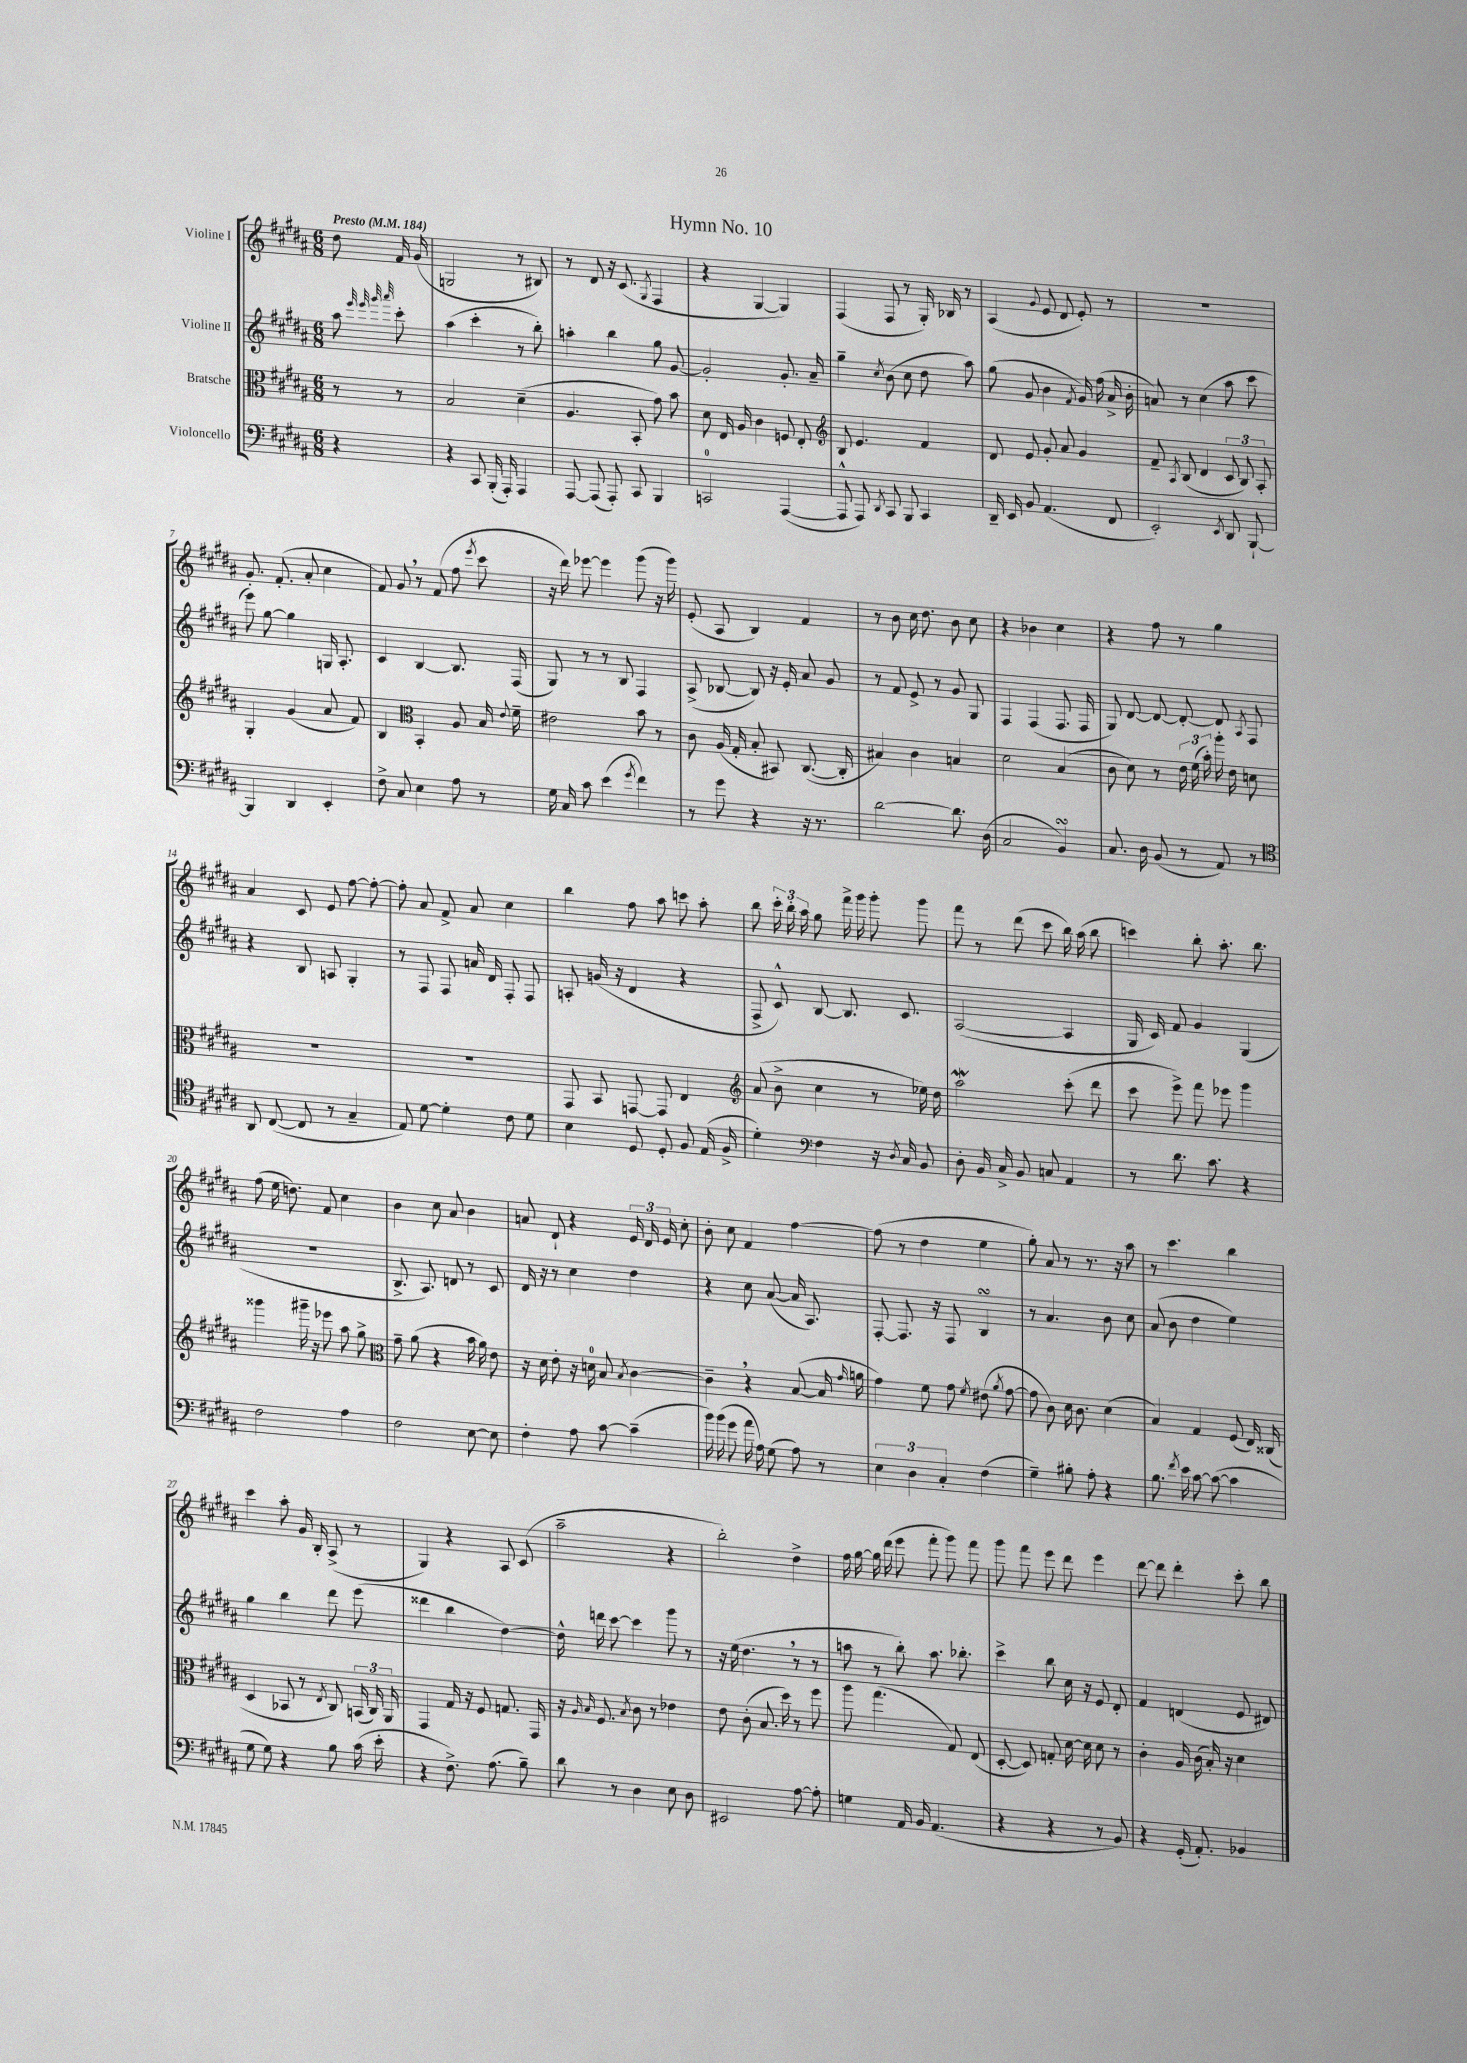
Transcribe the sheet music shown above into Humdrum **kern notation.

**kern	**kern	**kern	**kern
*staff4	*staff3	*staff2	*staff1
*clefF4	*clefC3	*clefG2	*clefG2
*k[f#c#g#d#a#]	*k[f#c#g#d#a#]	*k[f#c#g#d#a#]	*k[f#c#g#d#a#]
*M6/8	*M6/8	*M6/8	*M6/8
*MM184	*MM184	*MM184	*MM184
4r	8r	8aa#	8dd#
.	.	32qqeee	.
.	.	32qqeee	.
.	.	32qqggg#	.
.	.	32qqaaa#	.
.	8r	8ccc#'	16f#
.	.	.	(16g#
=	=	=	=
4r	2B	(4aa#	2G
8CC#	.	4ccc#'	.
(16BBB'	.	.	.
16AAA#')	.	.	.
4AAA#	(4d#~	8r	8r
.	.	8bb')	8B#)
=	=	=	=
[8AAA#	4.A#	4aa'	8r
(8AAA#]	.	.	8d#
8AAA#')	.	4bb	16r
.	.	.	(8.c#
8CC#	8BB'	.	.
.	.	.	8qG#
4BBB	8g#)	8gg#	4F#
.	8b	[8g#	.
=	=	=	=
2CC	8d#	2g#']	4r
.	16E	.	.
.	16A#	.	.
.	4c#	.	[4G#
([4AAA#	8F	8.g#'	4G#])
.	8E'	.	.
.	.	16a#~	.
=	=	=	=
*	*clefG2	*	*
8AAA#^^]	8B	4gg#~	(4F#
8AAA#)	4.e	.	.
8qDD#	.	8qcc#	.
8CC#	.	(8b	8F#
8BBB	.	8cc#	8r
4CC#	4f#	8dd#	16G#')
.	.	.	16B-
.	.	8aa#)	8r
=	=	=	=
16DD#~	8d#	(8gg#	(4A#
16EE	.	.	.
8BB	8e	8g#	.
.	.	.	8qqg#
(4.AA#	8g#'	4b	8e
.	8a#	.	8d#
.	.	8qf#	.
.	4g#	16g#)	8e')
.	.	(16ff#	.
8FF#	.	16a#^	8r
.	.	16b'	.
=	=	=	=
2EE')	8f#~	8a)	2.r
.	8qA#	.	.
.	(8B	8r	.
.	4d#	(4cc#	.
8qEE	.	.	.
8DD#	12c#	8aa#	.
.	12B)	.	.
[8BBB`	.	8ccc#	.
.	12A#'	.	.
=	=	=	=
4BBB]	4G#'	8eee)	8.g#'
.	.	[8gg#	.
.	.	.	(8.f#'
4DD#	(4g#	4gg#]	.
.	.	.	8a#'
4EE'	8a#	16G	4cc#
.	.	8.A#'	.
.	8f#)	.	.
=	=	=	=
8F#^	4B	4c#	8f#)
8C#	.	.	8g#
*	*clefC3	*	*
4E	4BB'	[4B	8r
.	.	.	(8f#
8A#	8A#	8.B]	8ff#
.	.	.	8qeee
8r	16B	.	8ccc#
.	8qqe	.	.
.	16f#~	(16F#	.
=	=	=	=
16G#	2e#	8G#)	16r
16C#	.	.	16ddd#)
8c#	.	8r	[8eee-
(4e	.	8r	4eee-]
.	.	8B	.
8qg#	.	.	.
4f#)	8b	4F#	(8ggg#
.	8r	.	16r
.	.	.	16ggg#)
=	=	=	=
8r	8c#	(8A#^	(8e'
8g#	(16A#	[8B-	8A#
.	16G#'	.	.
4r	8B'	8B-])	4B)
.	8BB#)	16r	.
.	.	16e'	.
16r	([8.C#	8a#	4f#
8.r	.	.	.
.	.	8g#	.
.	16C#']	.	.
=	=	=	=
[2d#	4B#)	8r	8r
.	.	8f#	8b
.	4c#	8e^	16cc#
.	.	.	8.dd#
.	.	8r	.
8.d#]	4B	8g#	8b
.	.	8G#	8cc#
(16D#	.	.	.
=	=	=	=
2C#	2d#	4F#	4r
.	.	(4F#	4b-
4BB)	(4B	8.F#	4cc#
.	.	16F#	.
=	=	=	=
8.C#	8c#	8G#)	4r
.	8d#)	[8d#	.
16D#	.	.	.
(8BB	8r	8d#_	8ff#
8r	24e	8d#'_	8r
.	(24f#	.	.
.	24b')	.	.
8AA#)	16aa#'	8d#]	4gg#
.	16e	.	.
.	.	8qA#	.
8r	8d	8F#	.
=	=	=	=
*clefC4	*	*	*
8AA#	2.r	4r	4a#
([8C#	.	.	.
8C#]	.	8B	8c#
8r	.	8A	8e
4G#~	.	4G#'	[8ff#
.	.	.	8ff#'_
=	=	=	=
8E)	2.r	8r	8ff#']
[8d#	.	8F#	8a#
4d#']	.	8F#	8f#^
.	.	16a	8a#
.	.	16d#	.
8c#	.	8F#'	4cc#
8d#	.	8F#	.
=	=	=	=
4B	8GG#	8A'	4bb
.	8BB	(16g	.
.	.	16r	.
8D#	[8GG	4d#	8ff#
8D#'	8GG]	.	8aa#
8F#	4E	4r	8ccc
(16E	.	.	8aa#'
16F#^	.	.	.
=	=	=	=
*	*clefG2	*	*
4d#')	(8a#	8F#^	8bb
.	8b^	8c#^^)	24ccc#'
.	.	.	24bb'
.	.	.	24aa#
*clefF4	*	*	*
4F#	4cc#	[8B	8gg#
.	.	8.B]	16fff#^
.	.	.	16ggg#
16r	8r	.	8ggg#'
8qD#	.	.	.
16C#	.	8.c#	.
8BB	16ee-)	.	8ggg#
.	16dd#	.	.
=	=	=	=
8D#'	2aa#	([2A#	8fff#
16BB	.	.	8r
16C#^	.	.	.
8BB	.	.	(8ddd#
8C	.	.	8ccc#
4AA#	(8ccc#'	4A#]	16bb)
.	.	.	(16aa#
.	8ddd#	.	8bb
=	=	=	=
8r	8ccc#	16G#	4ccc)
.	.	16c#)	.
8.d#	8eee^)	8f#	.
.	8fff#	4g#	8bb'
8.c#	.	.	.
.	8eee-	.	8.aa#'
4r	4ggg#	(4G#	.
.	.	.	8.bb
=	=	=	=
2F#	4ggg##	2.r	(8ff#
.	.	.	16ee
.	.	.	8.dd)
.	16ggg#~	.	.
.	16r	.	.
.	8eee-	.	8f#
4A#	8aa#	.	4cc#
.	8gg#^	.	.
=	=	=	=
*	*clefC3	*	*
2F#	8g#~	8.B^	4b
.	(8a#	.	.
.	.	8.A#)	.
.	4r	.	8cc#
.	.	8d	8a#
[8E	16b	8r	4b
.	16a#)	.	.
8E]	8e	8c#	.
=	=	=	=
4F#'	16r	16d#	8a
.	16d#	16r	.
.	8e'	8r	8d#`
8A#	16r	4cc#	4r
.	16d	.	.
[8c#	8B	.	.
.	8qB	.	.
(4c#~]	[4c#	4dd#	24e
.	.	.	24d#
.	.	.	24e
.	.	.	8cc#'
=	=	=	=
16b)	4c#~]	4r	8b'
(16b	.	.	.
8g#	.	.	8cc#
16a#	4r	8cc#	4f#
16A#)	.	.	.
(8G#	.	([8a#	.
8A#)	([8B	16a#]	[4ff#
.	.	8.A#)	.
8r	16B]	.	.
.	16qqg#	.	.
.	16a	.	.
=	=	=	=
6E	4g#)	[8F#'	(8ff#]
.	.	8.F#]	8r
6D#	.	.	.
.	8f#	.	4dd#
.	.	16r	.
6C#'	.	.	.
.	8g#	8F#	.
.	8qf#	.	.
(4F#	(8e#	4B	4ee
.	8qa#	.	.
.	[8g#	.	.
=	=	=	=
4G#~)	8g#]	8r	8gg#')
.	8c#)	4.a#	8a#
8B#'	16d#	.	8r
.	8.c#	.	.
8A#'	.	.	8.r
4r	(4d#	8b	.
.	.	.	16r
.	.	8cc#	8aa#
=	=	=	=
8.B	4B)	(8a#	8r
.	.	8b	4.ccc#
8qf#	.	.	.
16e	.	.	.
[8c#	4G#	4dd#	.
(8c#_	.	.	.
4c#]	(8F#	4ee)	4bb
.	16E)	.	.
.	(16C##	.	.
=	=	=	=
8G#	4D#	4gg#	4ccc#
8G#)	.	.	.
4r	8BB-	4bb	8aa#'
.	8r	.	16g#
.	.	.	16B'
.	8qE	.	.
8B	8C#)	8ddd#	(8A#^
(16c#	(24BB	(8eee	8r
.	24C#)	.	.
16e'	.	.	.
.	24AA#	.	.
=	=	=	=
4r	4GG#	4ddd##	4G#)
8.F#^)	16G#	4bb	4r
.	16r	.	.
.	8F#	.	.
(8.A#	.	.	.
.	8.G	[4dd#)	8A#
8B~)	.	.	(8c#
.	16GG#	.	.
=	=	=	=
8d#	16r	16dd#^^]	2aa#~
.	16qqA#	.	.
.	16qqB	.	.
.	8.F#	16ddd	.
8r	.	[8ccc#	.
.	8qB	.	.
4D#	8c#	4ccc#]	.
.	8r	.	.
8E	4e-	8ggg#	4r
8D#	.	8r	.
=	=	=	=
2EE#	8e	16r	2bb')
.	.	(16ee	.
.	(8c#'	4.dd#	.
.	8.B	.	.
.	16dd#)	.	.
[8A#	8r	8r	4dd#^
8A#']	8ff#	8r	.
=	=	=	=
4G	8aa#	8aa	16ff#
.	.	.	[16gg#
.	(4.gg#	8r	16gg#]
.	.	.	(16ddd#
16AA#	.	8bb')	8eee
16BB	.	.	.
(4.AA#	.	8.aa	8fff#'
.	8G#)	.	8ggg#)
.	.	8.bb-'	.
.	(8E	.	8fff#
=	=	=	=
4r	[8D#'	4ccc#^	8ggg#
.	8D#])	.	8fff#
4r	8G'	8bb	8eee
.	[16d#	16cc#	8ddd#
.	16d#]	16r	.
8r	8d#	8e	4eee
8BB)	8r	8d#'	.
=	=	=	=
4r	4c#'	4f#	[8ddd#
.	.	.	8ddd#]
(16GG#'	16A#	(4d	4ddd#'
8.AA#')	(16c#	.	.
.	16B')	.	.
.	16r	.	.
4BB-	4d#	8e	8ccc#'
.	.	8d#)	8bb
==	==	==	==
*-	*-	*-	*-
